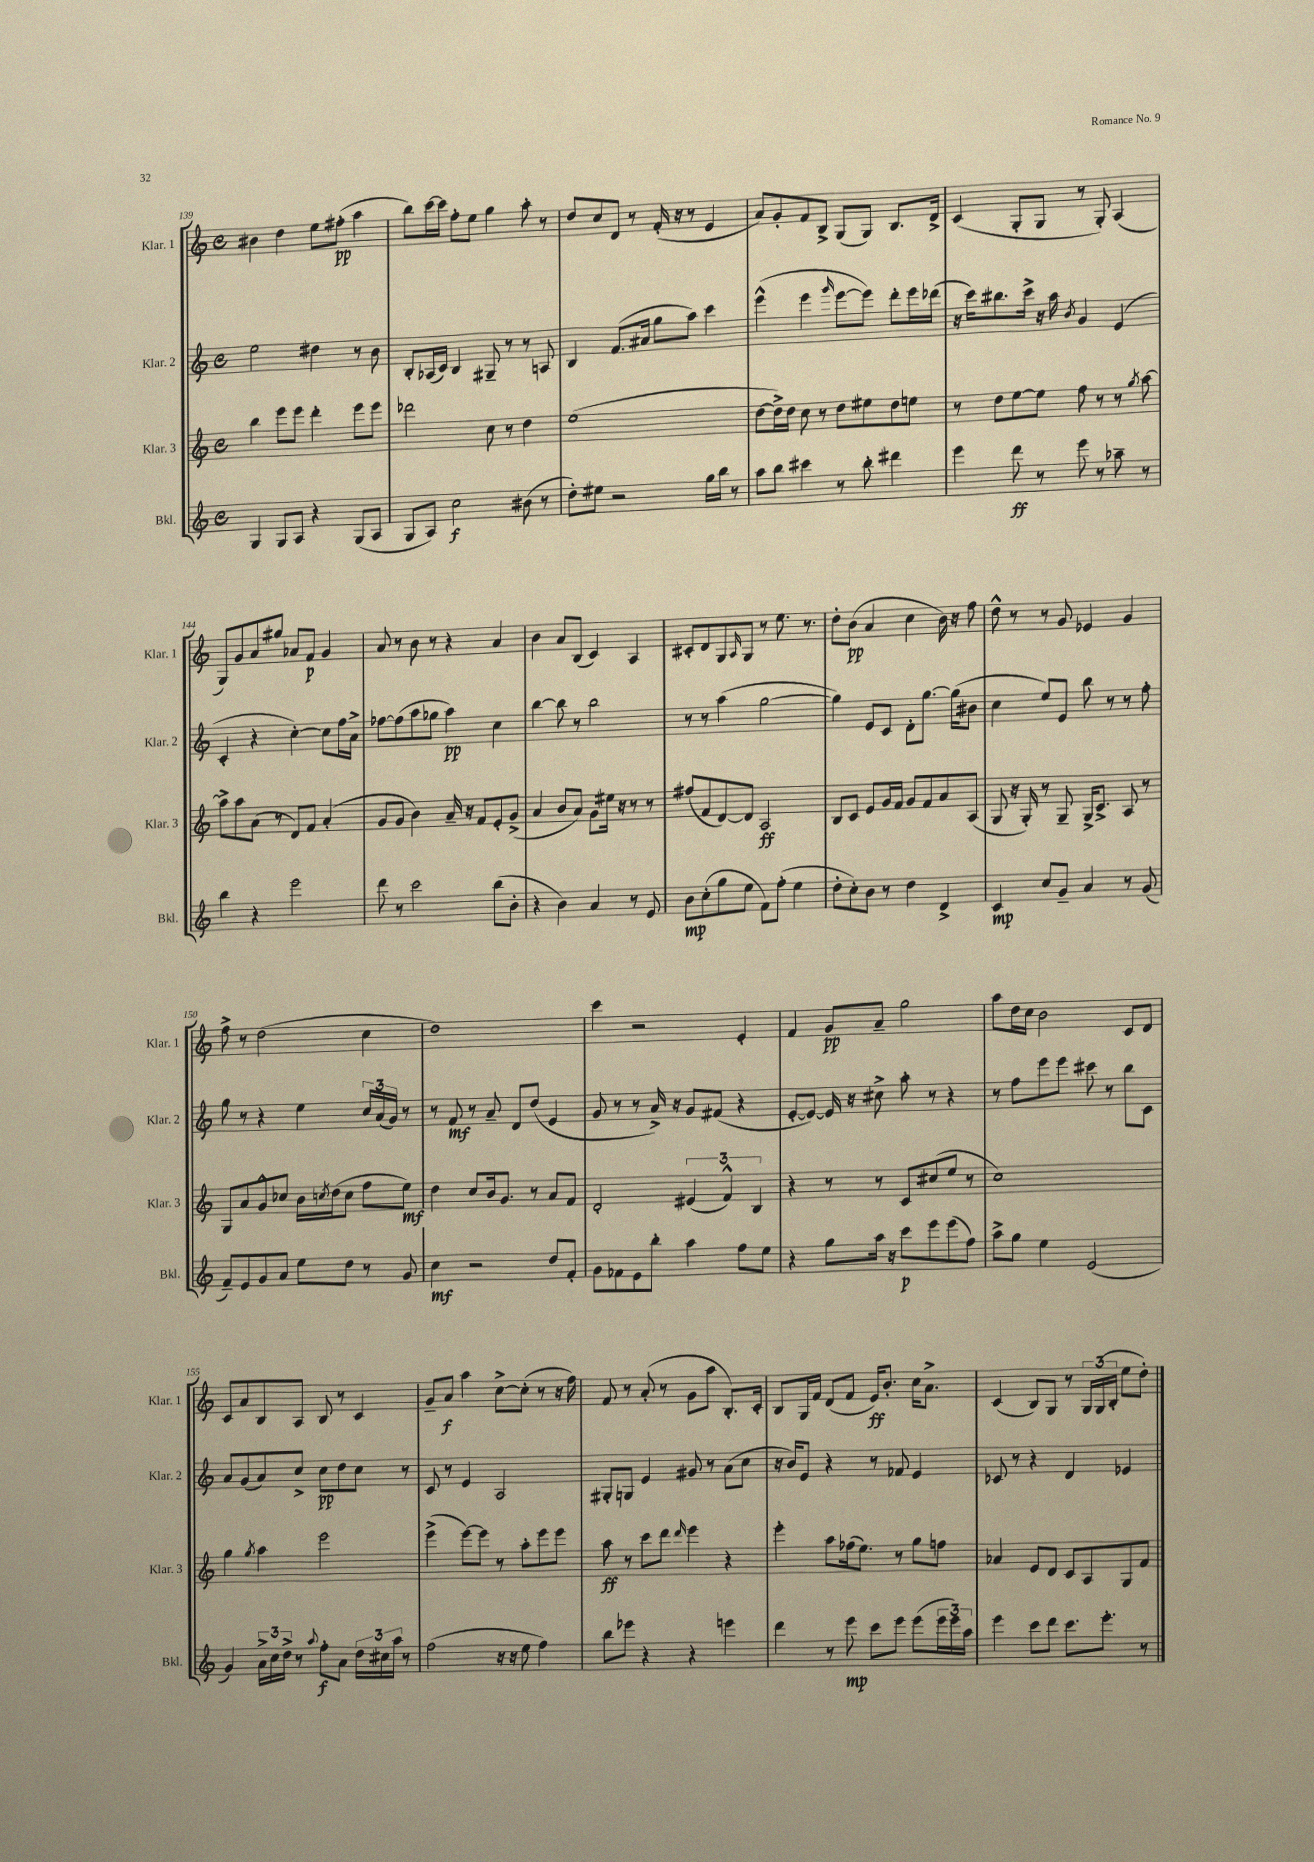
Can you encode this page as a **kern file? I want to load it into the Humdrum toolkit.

**kern	**dynam	**kern	**dynam	**kern	**dynam	**kern	**dynam
*part4	*part4	*part3	*part3	*part2	*part2	*part1	*part1
*staff4	*staff4	*staff3	*staff3	*staff2	*staff2	*staff1	*staff1
*I"Bkl.	*	*I"Klar. 3	*	*I"Klar. 2	*	*I"Klar. 1	*
*I'Bkl.	*	*I'Klar. 3	*	*I'Klar. 2	*	*I'Klar. 1	*
*clefG2	*	*clefG2	*	*clefG2	*	*clefG2	*
*k[]	*	*k[]	*	*k[]	*	*k[]	*
*M4/4	*	*M4/4	*	*M4/4	*	*M4/4	*
*met(c)	*	*met(c)	*	*met(c)	*	*met(c)	*
=139	=139	=139	=139	=139	=139	=139	=139
4G/	.	4bb\	.	2ee\	.	4b#X\	.
8G/L	.	8eee\L	.	.	.	4dd\	.
8A/J	.	8eee\J	.	.	.	.	.
4r	.	4ddd'\	.	4dd#X\	.	8ee\L	.
.	.	.	.	.	.	(8ff#X'\J	pp
(8G/L	.	8eee\L	.	8r	.	4aa\	.
8A/J	.	8eee\J	.	8b\	.	.	.
=140	=140	=140	=140	=140	=140	=140	=140
8G/L	.	2ddd-X\	.	8B'/L	.	8bb\L)	.
8A/J)	.	.	.	(16A-X/L	.	[16ccc\L	.
.	.	.	.	16c/JJ)	.	16ccc\JJ]	.
2cc\	f	.	.	4B/	.	8ff'\L	.
.	.	.	.	.	.	8ee\J	.
.	.	8cc\	.	8G#X~/	.	4gg\	.
.	.	8r	.	8r	.	.	.
(8b#X\	.	4dd\	.	8r	.	8aa'\	.
8r	.	.	.	8An/	.	8r	.
=141	=141	=141	=141	=141	=141	=141	=141
8dd'\L)	.	(1ee	.	4B/	.	8dd/L	.
8ee#X\J	.	.	.	.	.	8cc/	.
2r	.	.	.	(8.f/L	.	8d/J	.
.	.	.	.	.	.	8r	.
.	.	.	.	16a#X/Jk	.	.	.
.	.	.	.	8gg\L	.	(16f'/	.
.	.	.	.	.	.	16r	.
.	.	.	.	8aa\J)	.	8r	.
16gg\LL	.	.	.	4ccc\	.	4e/	.
16bb\JJ	.	.	.	.	.	.	.
8r	.	.	.	.	.	.	.
=142	=142	=142	=142	=142	=142	=142	=142
8aa\L	.	[8dd\L	.	(4eee^^\	.	8a/L)	.
8bb\J	.	16dd^\L])	.	.	.	8g'/	.
.	.	16dd\JJ	.	.	.	.	.
4ccc#X\	.	8cc\	.	4eee\	.	8f/	.
.	.	8r	.	.	.	8B^/J	.
.	.	.	.	16qqggg/	.	.	.
8r	.	8dd\L	.	[8eee\L	.	(8G/L	.
8bb'\	.	8ee#X\	.	8eee\J])	.	8G/J)	.
4ddd#X\	.	8dd\	.	8ddd'\L	.	8.B/L	.
.	.	8een\J	.	16eee\L	.	.	.
.	.	.	.	(16ddd-X\JJ	.	16d^/Jk	.
=143	=143	=143	=143	=143	=143	=143	=143
4eee\	.	8r	.	16r	.	(4c/	.
.	.	.	.	16ccc\KL)	.	.	.
.	.	8dd\L	.	8.bb#X\	.	.	.
8ddd\	ff	[8ee\	.	.	.	8G'/L	.
.	.	.	.	16ccc^\Jk	.	.	.
8r	.	8ee\J]	.	16r	.	8G/J	.
.	.	.	.	16aa\	.	.	.
.	.	.	.	8qb/	.	.	.
8eee\	.	8ff\	.	4g/	.	8r	.
8r	.	8r	.	.	.	8G'/)	.
8aa-X~\	.	8r	.	(4e/	.	(4A/	.
.	.	8qgg/	.	.	.	.	.
8r	.	[8aa\	.	.	.	.	.
!!LO:LB:g=z
=144	=144	=144	=144	=144	=144	=144	=144
4bb\	.	8aa^\L]	.	4c'/	.	8G/L)	.
.	.	8aa\	.	.	.	8g/	.
4r	.	(8a\J	.	4r	.	8a/	.
.	.	8r	.	.	.	8gg#X/J	.
2eee\	.	8d/L)	.	[4cc'\)	.	8a-X/L	.
.	.	8f/J	.	.	.	8f/J	p
.	.	(4a'/	.	8cc\L]	.	4g/	.
.	.	.	.	16ff\L	.	.	.
.	.	.	.	16a^\JJ	.	.	.
=145	=145	=145	=145	=145	=145	=145	=145
8ddd\	.	8g/L	.	[8ff-X\L	.	8a/	.
8r	.	8g/J	.	(8ff-\]	.	8r	.
2ccc\	.	4b\)	.	8aa\	.	8b\	.
.	.	.	.	8gg-X\J	.	8r	.
.	.	16a~/	.	4aa\)	pp	4r	.
.	.	16r	.	.	.	.	.
.	.	8f/L	.	.	.	.	.
(8bb\L	.	8e'/	.	4cc\	.	4a/	.
8b'\J	.	(8g^/J	.	.	.	.	.
=146	=146	=146	=146	=146	=146	=146	=146
4r	.	4a/	.	[4bb\	.	4b\	.
4b\)	.	8b/L	.	8bb\]	.	8a/L	.
.	.	8a/J)	.	8r	.	(8B/J	.
4a/	.	8g\L	.	2bb\	.	4c/)	.
.	.	16ee#X\Jk	.	.	.	.	.
.	.	16r	.	.	.	.	.
8r	.	8r	.	.	.	4A/	.
8e/	.	8r	.	.	.	.	.
=147	=147	=147	=147	=147	=147	=147	=147
8b\L	mp	(8ff#X/L	.	8r	.	8c#X'/L	.
(8cc'\	.	8f/	.	8r	.	8d/	.
8gg\	.	[8d/)	.	(4aa\	.	8G/	.
.	.	.	.	.	.	16qqA/	.
8ee\J	.	8d/J]	.	.	.	8G/J	.
8f\L)	.	2A/	ff	[2gg\	.	8r	.
(8ff'\J	.	.	.	.	.	8.ee\	.
4ee\	.	.	.	.	.	.	.
.	.	.	.	.	.	8.r	.
=148	=148	=148	=148	=148	=148	=148	=148
8dd'\L	.	8B/L	.	4gg\])	.	8dd'\L	.
8cc'\)	.	8c/J	.	.	.	(8b\J	pp
8b\J	.	8e/L	.	8e/L	.	4a/	.
8r	.	16g/L	.	8c/J	.	.	.
.	.	16f/JJ	.	.	.	.	.
4dd\	.	8g/L	.	8d'\L	.	4cc\	.
.	.	8f/	.	[8.gg\J	.	.	.
4d^/	.	8a/	.	.	.	16b\)	.
.	.	.	.	(16gg\KL]	.	16r	.
.	.	(8A/J	.	8b#X\J	.	8ff\	.
=149	=149	=149	=149	=149	=149	=149	=149
4c/	mp	8G/	.	4cc\	.	8dd^^\	.
.	.	16r	.	.	.	8r	.
.	.	16G'/)	.	.	.	.	.
8cc/L	.	8r	.	8ee/L)	.	8r	.
8g~/J	.	8G~/	.	8e/J	.	8g/	.
4a/	.	16G^/KL	.	8bb\	.	4e-X/	.
.	.	8.c^/J	.	.	.	.	.
.	.	.	.	8r	.	.	.
8r	.	8A/	.	8r	.	4g/	.
(8g/	.	8r	.	8ff'\	.	.	.
!!LO:LB:g=z
=150	=150	=150	=150	=150	=150	=150	=150
8f~/L)	.	8G/L	.	8gg\	.	8ff^\	.
8e/	.	8a/	.	8r	.	8r	.
8g/	.	8g^^/	.	4r	.	(2dd\	.
8a/J	.	8cc-X/J	.	.	.	.	.
8ee\L	.	16b\LL	.	4ee\	.	.	.
.	.	8qccn/	.	.	.	.	.
.	.	(16dd\J	.	.	.	.	.
8dd\J	.	8cc\J	.	.	.	.	.
8r	.	8ff\L	.	24cc/LL	.	4cc\	.
.	.	.	.	(24a/	.	.	.
.	.	.	.	24g/JJ)	.	.	.
8g/	.	8ee\J)	mf	8r	.	.	.
=151	=151	=151	=151	=151	=151	=151	=151
4cc\	mf	4dd\	.	8r	.	1dd)	.
.	.	.	.	8f/	mf	.	.
2r	.	8cc/L	.	8r	.	.	.
.	.	16b/k	.	8a~/	.	.	.
.	.	8.g/J	.	.	.	.	.
.	.	.	.	8d/L	.	.	.
.	.	8r	.	(8dd/J	.	.	.
8dd/L	.	8a/L	.	4e/	.	.	.
8f'/J	.	8f/J	.	.	.	.	.
=152	=152	=152	=152	=152	=152	=152	=152
8g\L	.	2d'/	.	8g/	.	4ccc\	.
8f-X\	.	.	.	8r	.	.	.
8e\	.	.	.	8r	.	2r	.
8bb'\J	.	.	.	16a^/)	.	.	.
.	.	.	.	16r	.	.	.
4aa\	.	(6e#X/	.	8g/L	.	.	.
.	.	.	.	(8f#X/J	.	.	.
.	.	6f^^/)	.	.	.	.	.
8ff\L	.	.	.	4r	.	4e'/	.
.	.	6B/	.	.	.	.	.
8ee\J	.	.	.	.	.	.	.
=153	=153	=153	=153	=153	=153	=153	=153
4r	.	4r	.	[8e'/L	.	4f/	.
.	.	.	.	8e/J_)	.	.	.
8gg\L	.	8r	.	16e/]	.	8g/L	pp
.	.	.	.	16r	.	.	.
16aa\Jk	.	8r	.	8cc#X^\	.	8a~/J	.
16r	.	.	.	.	.	.	.
8ccc\L	p	8c/L	.	8aa'\	.	2gg\	.
8eee\	.	(8cc#X/	.	8r	.	.	.
(8eee\	.	8ee/J	.	4r	.	.	.
8ff\J)	.	8r	.	.	.	.	.
=154	=154	=154	=154	=154	=154	=154	=154
8aa^\L	.	1cc)	.	8r	.	8aa\L	.
8gg\J	.	.	.	8ff\L	.	16dd\L	.
.	.	.	.	.	.	16cc\JJ	.
4ee\	.	.	.	8eee\	.	2b\	.
.	.	.	.	8eee\J	.	.	.
(2e/	.	.	.	8ccc#X\	.	.	.
.	.	.	.	8r	.	.	.
.	.	.	.	8bb\L	.	8c/L	.
.	.	.	.	8c\J	.	8d/J	.
!!LO:LB:g=z
=155	=155	=155	=155	=155	=155	=155	=155
4g/)	.	4gg\	.	8a/L	.	8c/L	.
.	.	.	.	(8g/	.	8a/	.
.	.	8qgg/	.	.	.	.	.
24a^\LL	.	4aa\	.	8a/)	.	8B/	.
24cc\	.	.	.	.	.	.	.
24dd^\JJ	.	.	.	.	.	.	.
8r	.	.	.	8cc^/J	.	8A/J	.
8qqaa/	.	.	.	.	.	.	.
8ff'\L	f	2eee\	.	8cc\L	pp	8B/	.
8a\J	.	.	.	8dd\	.	8r	.
24dd\LL	.	.	.	8cc\J	.	4c/	.
24cc#X\	.	.	.	.	.	.	.
24aa\JJ	.	.	.	.	.	.	.
8r	.	.	.	8r	.	.	.
=156	=156	=156	=156	=156	=156	=156	=156
(2ff\	.	(4eee^\	.	8c/	.	8g~/L	.
.	.	.	.	8r	.	8a/J	f
.	.	[8eee\L)	.	4e/	.	4aa\	.
.	.	8eee\J]	.	.	.	.	.
16r	.	8r	.	2A/	.	[8cc^\L	.
16r	.	.	.	.	.	.	.
8ee\	.	8aa'\L	.	.	.	(8cc'\J]	.
4ff\)	.	8eee\	.	.	.	8r	.
.	.	8eee\J	.	.	.	16r	.
.	.	.	.	.	.	16ff\)	.
=157	=157	=157	=157	=157	=157	=157	=157
8bb\L	.	8aa\	ff	8G#X'/L	.	8f/	.
8eee-X\J	.	8r	.	8Gn/J	.	8r	.
4r	.	8ccc\L	.	4e/	.	(8a'/	.
.	.	8ddd\J	.	.	.	8r	.
.	.	16qqddd/	.	.	.	.	.
4r	.	4eee\	.	8g#X/	.	8g\L	.
.	.	.	.	8r	.	8aa\J	.
4eeen\	.	4r	.	(8a\L	.	8.B'/L)	.
.	.	.	.	8cc\J	.	.	.
.	.	.	.	.	.	16c'/Jk	.
=158	=158	=158	=158	=158	=158	=158	=158
4ddd\	.	4eee'\	.	16r	.	8B/L	.
.	.	.	.	16b/KL)	.	.	.
.	.	.	.	8e/J	.	16G/L	.
.	.	.	.	.	.	16f/JJ	.
8r	.	8aa\L	.	4r	.	(8d/L	.
8eee\	mp	(16ff-X\k	.	.	.	8f/J	.
.	.	8.ee\J)	.	.	.	.	.
8ccc\L	.	.	.	8r	.	16e/KL)	ff
.	.	.	.	.	.	8.b'/J	.
8eee\J	.	8r	.	8f-X/	.	.	.
(8eee\L	.	8gg\L	.	4e/	.	16cc\KL	.
.	.	.	.	.	.	8.a^\J	.
24eee\L	.	8ffn\J	.	.	.	.	.
24eee\)	.	.	.	.	.	.	.
24aa\JJ	.	.	.	.	.	.	.
=159	=159	=159	=159	=159	=159	=159	=159
4eee\	.	4a-X/	.	8c-X/	.	(4c/	.
.	.	.	.	8r	.	.	.
8ccc\L	.	8e/L	.	4r	.	8B/L)	.
8ddd\J	.	8d/J	.	.	.	8G/J	.
8.ccc\L	.	8c/L	.	4d/	.	8r	.
.	.	8A/	.	.	.	24G/LL	.
.	.	.	.	.	.	(24G/	.
8.eee'\J	.	.	.	.	.	.	.
.	.	.	.	.	.	24B'/JJ	.
.	.	8G/	.	4e-X/	.	8ee\L	.
8r	.	8f/J	.	.	.	8dd'\J)	.
==	==	==	==	==	==	==	==
*-	*-	*-	*-	*-	*-	*-	*-
